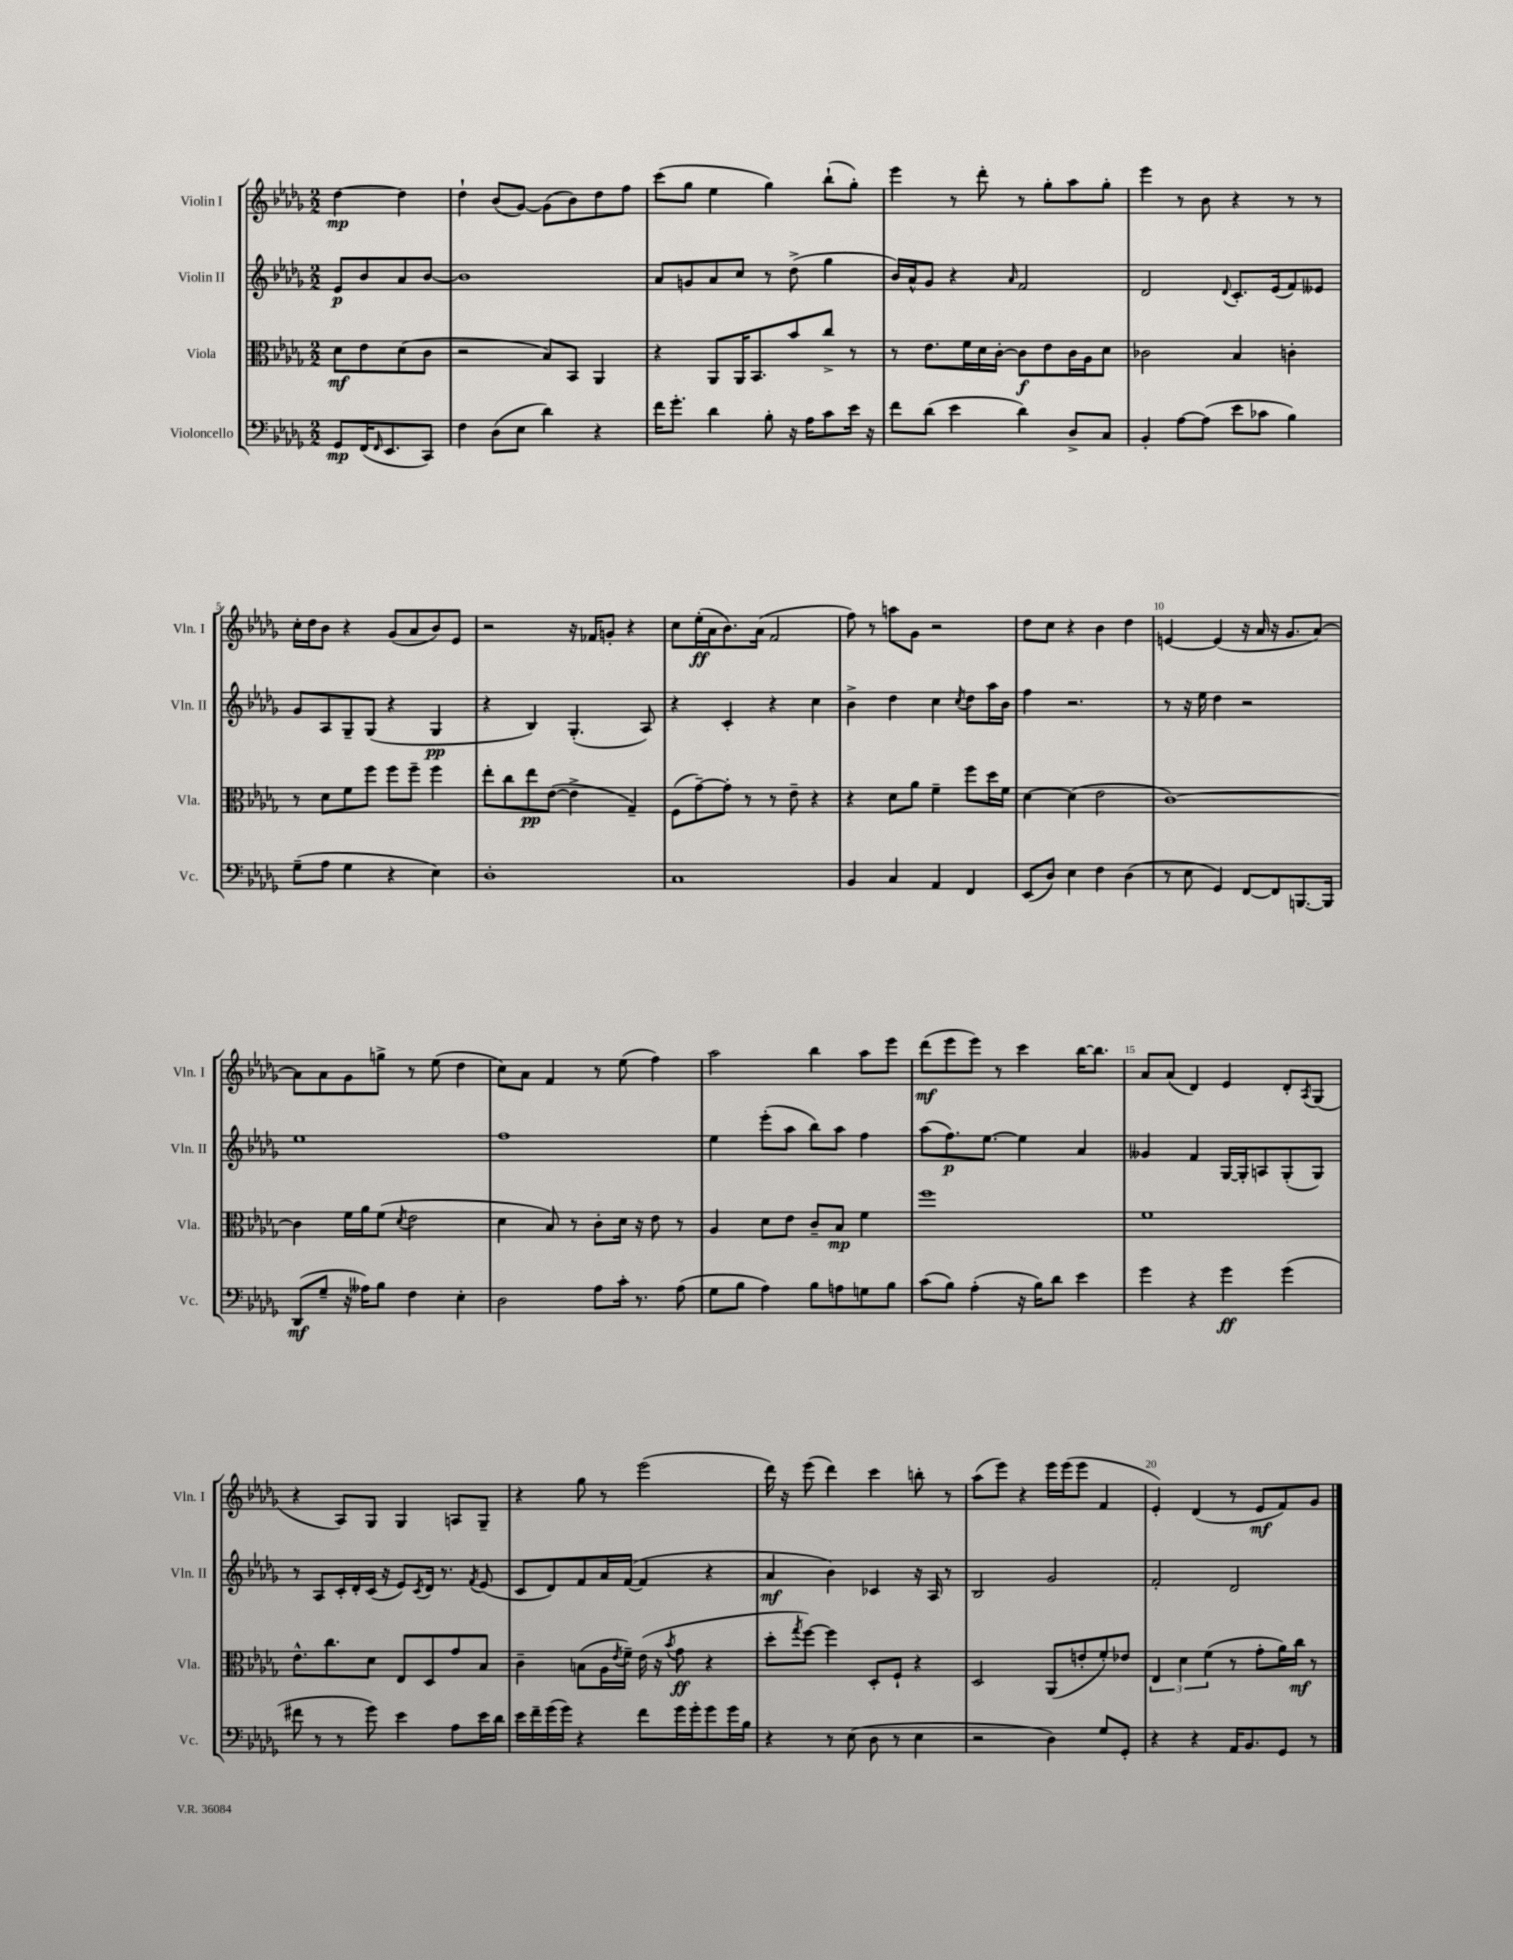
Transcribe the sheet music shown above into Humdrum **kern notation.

**kern	**dynam	**kern	**dynam	**kern	**dynam	**kern	**dynam
*part4	*part4	*part3	*part3	*part2	*part2	*part1	*part1
*staff4	*staff4	*staff3	*staff3	*staff2	*staff2	*staff1	*staff1
*I"Violoncello	*	*I"Viola	*	*I"Violin II	*	*I"Violin I	*
*I'Vc.	*	*I'Vla.	*	*I'Vln. II	*	*I'Vln. I	*
*clefF4	*	*clefC3	*	*clefG2	*	*clefG2	*
*k[b-e-a-d-g-]	*	*k[b-e-a-d-g-]	*	*k[b-e-a-d-g-]	*	*k[b-e-a-d-g-]	*
*M2/2	*	*M2/2	*	*M2/2	*	*M2/2	*
=	=	=	=	=	=	=	=
8GG-/L	mp	8d-\L	mf	8e-/L	p	[4dd-\	mp
(16FF/K	.	8e-\	.	8b-/	.	.	.
16qqFF/	.	.	.	.	.	.	.
8.EE-/	.	.	.	.	.	.	.
.	.	(8d-\	.	8a-/	.	4dd-\]	.
8CC/J)	.	8c\J	.	[8b-/J	.	.	.
=1	=1	=1	=1	=1	=1	=1	=1
4F\	.	2r	.	1b-]	.	4dd-`\	.
(8D-\L	.	.	.	.	.	(8b-/L	.
8E-\J	.	.	.	.	.	[8g-/J)	.
4d-\)	.	8B-/L)	.	.	.	(8g-\L]	.
.	.	8BB-/J	.	.	.	8b-\)	.
4r	.	4AA-/	.	.	.	8dd-\	.
.	.	.	.	.	.	8ff\J	.
=2	=2	=2	=2	=2	=2	=2	=2
16f\KL	.	4r	.	8a-/L	.	(8ccc\L	.
8.g-'\J	.	.	.	.	.	.	.
.	.	.	.	8gn/	.	8gg-\J	.
4d-\	.	8AA-/L	.	8a-/	.	4ee-\	.
.	.	16AA-/K	.	8cc/J	.	.	.
.	.	8.BB-/	.	.	.	.	.
8B-'\	.	.	.	8r	.	4gg-\)	.
16r	.	8b-/	.	(8dd-^\	.	.	.
16A-\KL	.	.	.	.	.	.	.
8c\	.	8cc^/J	.	4gg-\	.	(8bb-`\L	.
16e-\Jk	.	8r	.	.	.	8gg-'\J)	.
16r	.	.	.	.	.	.	.
=3	=3	=3	=3	=3	=3	=3	=3
8f\L	.	8r	.	16b-/LL)	.	4eee-\	.
.	.	.	.	16a-^^/J	.	.	.
(8d-\J	.	8.e-\L	.	8g-/J	.	.	.
4e-\	.	.	.	4r	.	8r	.
.	.	16f\L	.	.	.	.	.
.	.	16d-\	.	.	.	8ddd-'\	.
.	.	[16c'\JJ	.	.	.	.	.
.	.	.	.	16qqa-/	.	.	.
4d-\)	.	8c\L]	f	2f/	.	8r	.
.	.	8e-\	.	.	.	8gg-'\L	.
8D-^/L	.	16c\L	.	.	.	8aa-\	.
.	.	16A-\J	.	.	.	.	.
8C/J	.	8d-\J	.	.	.	8gg-'\J	.
=4	=4	=4	=4	=4	=4	=4	=4
4BB-'/	.	2c-X\	.	2d-/	.	4eee-\	.
[8A-\L	.	.	.	.	.	8r	.
(8A-\J]	.	.	.	.	.	8b-\	.
.	.	.	.	8qqd-/	.	.	.
8e-\L	.	4B-/	.	8.c'/L	.	4r	.
8c-X\J	.	.	.	.	.	.	.
.	.	.	.	(16e-/k	.	.	.
4B-\)	.	4cn'\	.	8f/)	.	8r	.
.	.	.	.	8e--X/J	.	8r	.
!!LO:LB:g=z
=5	=5	=5	=5	=5	=5	=5	=5
(8G-~\L	.	8r	.	8g-/L	.	16cc'\LL	.
.	.	.	.	.	.	16dd-\J	.
8A-\J	.	8d-\L	.	8A-/	.	8b-\J	.
4G-\	.	8f\	.	8G-~/	.	4r	.
.	.	8ff\J	.	(8G-/J	.	.	.
4r	.	8ff\L	.	4r	.	(8g-/L	.
.	.	8ff~\J	.	.	.	8a-/	.
4E-\)	.	4ff\	.	4G-/	pp	8b-/)	.
.	.	.	.	.	.	8e-/J	.
=6	=6	=6	=6	=6	=6	=6	=6
1D-'	.	8ee-'\L	.	4r	.	2r	.
.	.	8cc\	.	.	.	.	.
.	.	8ee-\	pp	4B-/)	.	.	.
.	.	([8e-\J	.	.	.	.	.
.	.	4e-^\]	.	(4.G-'/	.	16r	.
.	.	.	.	.	.	16f-X/KL	.
.	.	.	.	.	.	8gn'/J	.
.	.	4G-~/)	.	.	.	4r	.
.	.	.	.	8A-/)	.	.	.
=7	=7	=7	=7	=7	=7	=7	=7
1C	.	(8F\L	.	4r	.	8cc\L	.
.	.	[8g-~\)	.	.	.	(16ee-'\L	ff
.	.	.	.	.	.	16a-\J	.
.	.	8g-'\J]	.	4c'/	.	8.b-\)	.
.	.	8r	.	.	.	.	.
.	.	.	.	.	.	(16a-\Jk	.
.	.	8r	.	4r	.	2f/	.
.	.	8e-~\	.	.	.	.	.
.	.	4r	.	4cc\	.	.	.
=8	=8	=8	=8	=8	=8	=8	=8
4BB-/	.	4r	.	4b-^\	.	8ff\)	.
.	.	.	.	.	.	8r	.
4C/	.	8d-\L	.	4dd-\	.	8aan\L	.
.	.	8a-\J	.	.	.	8g-\J	.
4AA-/	.	4f~\	.	4cc\	.	2r	.
.	.	.	.	8qcc/	.	.	.
4FF/	.	8ff\L	.	8dd-\L	.	.	.
.	.	16dd-\L	.	16aa-\L	.	.	.
.	.	16f\JJ	.	16b-\JJ	.	.	.
=9	=9	=9	=9	=9	=9	=9	=9
(8EE-/L	.	[4d-\	.	4ff\	.	8dd-\L	.
8D-/J)	.	.	.	.	.	8cc\J	.
4E-\	.	(4d-\]	.	2.r	.	4r	.
4F\	.	2e-\	.	.	.	4b-\	.
(4D-\	.	.	.	.	.	4dd-\	.
=10	=10	=10	=10	=10	=10	=10	=10
8r	.	[1c)	.	8r	.	[4en/	.
8E-\	.	.	.	16r	.	.	.
.	.	.	.	16ee-\	.	.	.
4GG-/)	.	.	.	4dd-\	.	(4e/]	.
[8FF/L	.	.	.	2r	.	16r	.
.	.	.	.	.	.	16a-/	.
8FF/]	.	.	.	.	.	16r	.
.	.	.	.	.	.	8.g-/L	.
[8.BBBn/	.	.	.	.	.	.	.
.	.	.	.	.	.	[8a-/J)	.
16BBB/Jk]	.	.	.	.	.	.	.
!!LO:LB:g=z
=11	=11	=11	=11	=11	=11	=11	=11
(8DD-/L	mf	4c\]	.	1ee-	.	8a-\L]	.
8G-~/J	.	.	.	.	.	8a-\	.
16r	.	16f\LL	.	.	.	8g-\	.
16A--X\KL)	.	16a-\J	.	.	.	.	.
8B-\J	.	(8f\J	.	.	.	8ggn^\J	.
.	.	8qd-/	.	.	.	.	.
4F\	.	2e-\	.	.	.	8r	.
.	.	.	.	.	.	(8ee-\	.
4E-'\	.	.	.	.	.	4dd-\	.
=12	=12	=12	=12	=12	=12	=12	=12
2D-\	.	4d-\	.	1ff	.	8cc\L)	.
.	.	.	.	.	.	8a-\J	.
.	.	8B-/)	.	.	.	4f/	.
.	.	8r	.	.	.	.	.
8A-\L	.	8c'\L	.	.	.	8r	.
16c'\Jk	.	16d-\Jk	.	.	.	(8ee-\	.
8.r	.	16r	.	.	.	.	.
.	.	8e-\	.	.	.	4ff\)	.
(8A-\	.	8r	.	.	.	.	.
=13	=13	=13	=13	=13	=13	=13	=13
8G-\L	.	4A-/	.	4ee-\	.	2aa-\	.
8B-\J	.	.	.	.	.	.	.
4A-\)	.	8d-\L	.	(8eee-'\L	.	.	.
.	.	8e-\J	.	8aa-\J	.	.	.
8B-\L	.	8c~/L	.	8bb-\L)	.	4bb-\	.
8An\	.	8B-/J	mp	8aa-\J	.	.	.
8Gn\	.	4f\	.	4ff\	.	8aa-\L	.
8B-\J	.	.	.	.	.	8eee-\J	.
=14	=14	=14	=14	=14	=14	=14	=14
(8c\L	.	1ff	.	(8aa-\L	.	(8ddd-\L	mf
8B-\J)	.	.	.	8.ff\)	p	8eee-\	.
(4A-'\	.	.	.	.	.	8eee-\J)	.
.	.	.	.	[8.ee-\J	.	.	.
.	.	.	.	.	.	8r	.
16r	.	.	.	4ee-\]	.	4ccc\	.
16B-\KL)	.	.	.	.	.	.	.
8d-\J	.	.	.	.	.	.	.
4e-\	.	.	.	4a-/	.	[16bb-\KL	.
.	.	.	.	.	.	8.bb-\J]	.
=15	=15	=15	=15	=15	=15	=15	=15
4g-\	.	1f	.	4g--X/	.	8a-/L	.
.	.	.	.	.	.	(8a-/J	.
4r	.	.	.	4f/	.	4d-/)	.
4g-\	ff	.	.	[16G-/LL	.	4e-/	.
.	.	.	.	16G-'/J]	.	.	.
.	.	.	.	8An/	.	.	.
(4g-\	.	.	.	(8G-'/	.	8d-'/L	.
.	.	.	.	.	.	8qA-/	.
.	.	.	.	8G-/J)	.	(8G-/J	.
!!LO:LB:g=z
=16	=16	=16	=16	=16	=16	=16	=16
8f#X\	.	8.e-^^\L	.	8r	.	4r	.
8r	.	.	.	8A-/L	.	.	.
.	.	8.cc\	.	.	.	.	.
8r	.	.	.	16c'/L	.	8A-/L)	.
.	.	.	.	16d-'/	.	.	.
8g-\)	.	8d-\J	.	(16c/JJ	.	8G-/J	.
.	.	.	.	16r	.	.	.
4e-\	.	8E-/L	.	8e-/L)	.	4G-/	.
.	.	.	.	8qc/	.	.	.
.	.	8D-/	.	16d-/Jk	.	.	.
.	.	.	.	8.r	.	.	.
8A-\L	.	8g-/	.	.	.	8An/L	.
.	.	.	.	8qf/	.	.	.
16e-\L	.	8B-/J	.	(8e-/	.	8G-~/J	.
16d-\JJ	.	.	.	.	.	.	.
=17	=17	=17	=17	=17	=17	=17	=17
16e-\LL	.	4c~\	.	8c/L	.	4r	.
16f~\	.	.	.	.	.	.	.
(16g-\	.	.	.	8d-/)	.	.	.
16g-\JJ)	.	.	.	.	.	.	.
4r	.	(8Bn\L	.	8f/	.	8gg-\	.
.	.	16A-\L	.	16a-/L	.	8r	.
.	.	8qe-/	.	.	.	.	.
.	.	16f~\JJ)	.	([16f/JJ	.	.	.
8f\L	.	(16e-\	.	4f/]	.	(2eee-\	.
.	.	16r	.	.	.	.	.
.	.	8qb-/	.	.	.	.	.
16g-\L	.	8g-\	ff	.	.	.	.
16g-'\J	.	.	.	.	.	.	.
8g-\	.	4r	.	4r	.	.	.
16g-\L	.	.	.	.	.	.	.
16B-\JJ	.	.	.	.	.	.	.
=18	=18	=18	=18	=18	=18	=18	=18
4r	.	8dd-'\L	.	4a-/	mf	16ddd-\)	.
.	.	.	.	.	.	16r	.
.	.	8qgg-/	.	.	.	.	.
.	.	[8ff\J)	.	.	.	(8eee-\	.
8r	.	4ff\]	.	4b-\)	.	4ddd-\)	.
(8E-\	.	.	.	.	.	.	.
8D-\	.	8D-'/L	.	4c-X/	.	4ccc\	.
8r	.	8F`/J	.	.	.	.	.
4E-\	.	4r	.	16r	.	8bbn'\	.
.	.	.	.	16A-/	.	.	.
.	.	.	.	8r	.	8r	.
=19	=19	=19	=19	=19	=19	=19	=19
2r	.	2D-/	.	2B-/	.	(8aa-\L	.
.	.	.	.	.	.	8eee-\J)	.
.	.	.	.	.	.	4r	.
4D-\)	.	(8AA-/L	.	2g-/	.	16eee-\LL	.
.	.	.	.	.	.	(16eee-\J	.
.	.	8en'/	.	.	.	8eee-\J	.
8G-/L	.	8f'/)	.	.	.	4f/	.
8GG-'/J	.	8e-X/J	.	.	.	.	.
=20	=20	=20	=20	=20	=20	=20	=20
4r	.	6E-/	.	2f'/	.	4e-'/)	.
.	.	6d-\	.	.	.	.	.
4r	.	.	.	.	.	(4d-/	.
.	.	(6f\	.	.	.	.	.
16AA-/KL	.	8r	.	2d-/	.	8r	.
8.BB-/	.	.	.	.	.	.	.
.	.	8g-'\L	.	.	.	8e-/L	mf
8GG-/J	.	16a-\L)	.	.	.	8f/)	.
.	.	16cc\JJ	mf	.	.	.	.
8r	.	8r	.	.	.	8g-/J	.
==	==	==	==	==	==	==	==
*-	*-	*-	*-	*-	*-	*-	*-
